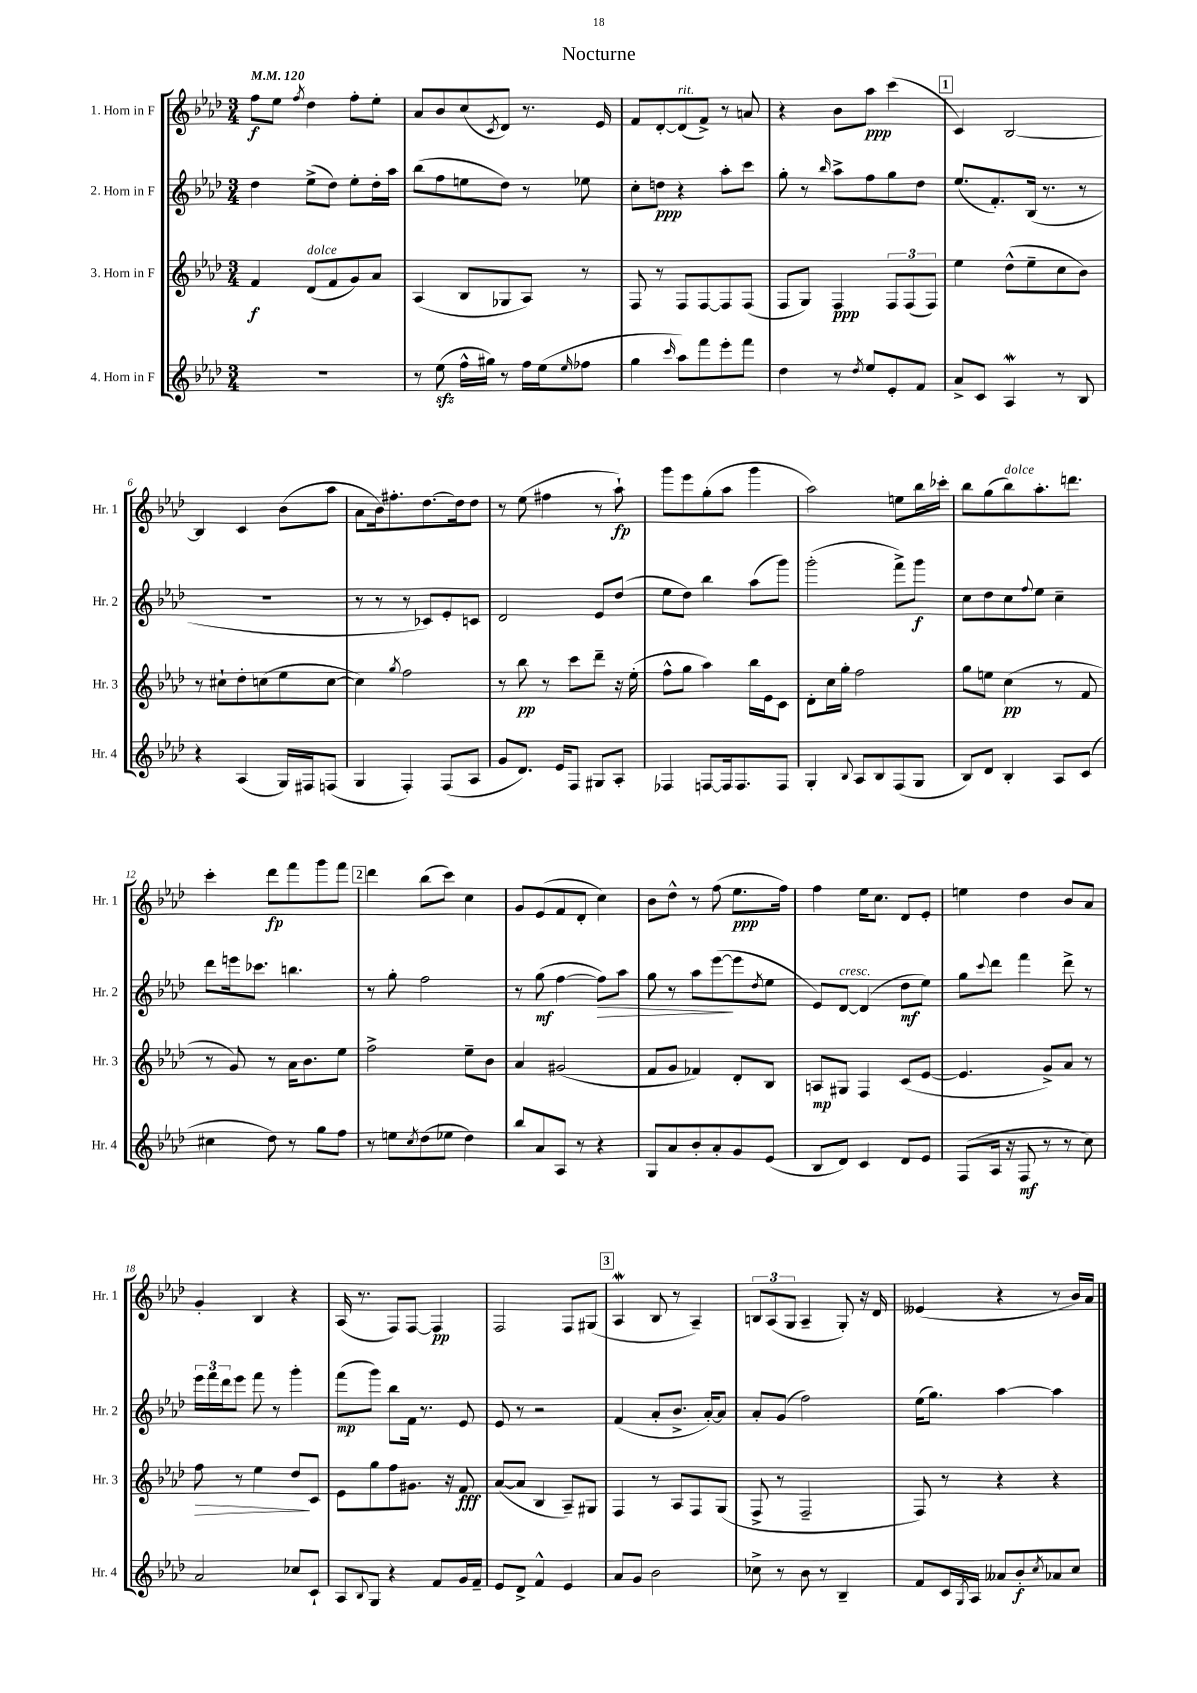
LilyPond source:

\header { title = "Nocturne" }
<<
\new StaffGroup <<
\new Staff = "s0" \with { instrumentName = "1. Horn in F" shortInstrumentName = "Hr. 1" } {
    \clef treble \key aes \major \numericTimeSignature \time 3/4 \tempo 4 = 120
    f''8\f ees''8 \acciaccatura { f''8 } des''4 f''8-. ees''8-. |
    aes'8 bes'8 c''8( \acciaccatura { c'8 } des'8) r8. ees'16 |
    f'8 des'8~-. des'8^\markup { \italic "rit." }( f'8->) r8 a'8 |
    r4 bes'8 aes''8\ppp c'''4( |
    \mark \markup { \box "1" } c'4) bes2~ |
    bes4 c'4 bes'8( aes''8 |
    aes'8 bes'16) fis''8.-. des''8.~ des''16 des''8 |
    r8 ees''8( fis''4 r8 aes''8-!\fp) |
    g'''8 ees'''8 g''8-.( aes''8 g'''4 |
    aes''2) e''8 bes''16 ces'''16-. |
    bes''8 g''8( bes''8^\markup { \italic "dolce" }) aes''8.-. d'''8. |
    c'''4-. des'''8\fp f'''8 g'''8 f'''8 |
    \mark \markup { \box "2" } des'''4 bes''8( c'''8) c''4 |
    g'8 ees'8( f'8 des'8-. c''4) |
    bes'8 des''8-^ r8 f''8( ees''8.\ppp f''16) |
    f''4 ees''16 c''8. des'8 ees'8-. |
    e''4 des''4 bes'8 aes'8 |
    g'4-. bes4 r4 |
    aes16( r8. f8) f8~ f4\pp |
    f2 f8 gis8( |
    \mark \markup { \box "3" } aes4\mordent bes8 r8 aes4--) |
    \tuplet 3/2 { b8 aes8( g8 } aes4-- g8-.) r16 des'16 |
    eeses'4( r4 r8 bes'16) aes'16 \bar "|." |
}
\new Staff = "s1" \with { instrumentName = "2. Horn in F" shortInstrumentName = "Hr. 2" } {
    \clef treble \key aes \major \numericTimeSignature \time 3/4
    des''4 ees''8->( des''8) ees''8-. des''16-. aes''16 |
    bes''8( f''8 e''8 des''8) r8 ees''8 |
    c''8-. d''8\ppp r4 aes''8-. c'''8 |
    g''8-. r8 \grace { bes''16 } aes''8-> f''8 g''8 des''8 |
    \mark \markup { \box "1" } ees''8.( f'8.-.) bes16( r8. r8 |
    R2. |
    r8 r8 r8 ces'8) ees'8-. c'8 |
    des'2 ees'8 des''8( |
    ees''8 des''8) bes''4 aes''8( g'''8) |
    g'''2-.( f'''8->) g'''8\f |
    c''8 des''8 c''8 \appoggiatura { f''8 } ees''8 c''4-- |
    des'''8 e'''16 ces'''8. b''4. |
    \mark \markup { \box "2" } r8 g''8-. f''2 |
    r8 g''8\mf( f''4~ f''8\>) aes''8 |
    g''8 r8 aes''8 ees'''8~\!( ees'''8 \acciaccatura { des''8 } ees''8 |
    ees'8) des'8~^\markup { \italic "cresc." } des'4( des''8\mf ees''8) |
    g''8 \appoggiatura { c'''8 } des'''8 f'''4 des'''8-> r8 |
    \tuplet 3/2 { ees'''16 f'''16 des'''16 } ees'''8 f'''8 r8 g'''4-. |
    f'''8\mp( g'''8) bes''8 f'16 r8. ees'8 |
    ees'8 r8 r2 |
    \mark \markup { \box "3" } f'4( aes'8-. bes'8.-> aes'16~-.) aes'8 |
    aes'8-. g'8( f''2) |
    ees''16( g''8.) aes''4~ aes''4 \bar "|." |
}
\new Staff = "s2" \with { instrumentName = "3. Horn in F" shortInstrumentName = "Hr. 3" } {
    \clef treble \key aes \major \numericTimeSignature \time 3/4
    f'4\f des'8^\markup { \italic "dolce" }( f'8 g'8) aes'8 |
    aes4( bes8 ges8 aes8) r8 |
    f8 r8 f8 f8~ f8 f8( |
    f8 g8) f4\ppp \tuplet 3/2 { f8 f8( f8) } |
    \mark \markup { \box "1" } ees''4 des''8-^( ees''8-- c''8 bes'8) |
    r8 cis''8-! des''8-. c''8( ees''8 c''8~ |
    c''4) \acciaccatura { g''8 } f''2 |
    r8 bes''8\pp r8 c'''8 des'''8-- r16 ees''16-.( |
    f''8-^ g''8 aes''4) bes''16 ees'16 c'8 |
    des'8-. c''16 g''16-. f''2 |
    g''8 e''8 c''4\pp( r8 f'8 |
    r8 g'8) r8 aes'16 bes'8. ees''8 |
    \mark \markup { \box "2" } f''2-> ees''8-- bes'8 |
    aes'4 gis'2( |
    f'8 g'8 fes'4) des'8-. bes8 |
    a8\mp gis8 f4 c'8( ees'8~ |
    ees'4. g'8->) aes'8 r8 |
    f''8\> r8 ees''4 des''8\! c'8 |
    ees'8 g''8 f''8 gis'8. r16 f'8\fff |
    aes'8~( aes'8 bes4 aes8--) gis8 |
    \mark \markup { \box "3" } f4 r8 aes8 f8 g8( |
    f8-> r8 f2-- |
    f8) r8 r4 r4 \bar "|." |
}
\new Staff = "s3" \with { instrumentName = "4. Horn in F" shortInstrumentName = "Hr. 4" } {
    \clef treble \key aes \major \numericTimeSignature \time 3/4
    R2. |
    r8 ees''8\sfz( f''16-^ gis''16) r8 f''16 ees''16( \grace { ees''16 } fes''8 |
    g''4 \grace { c'''16 } aes''8) f'''8 ees'''8-. f'''8 |
    des''4 r8 \acciaccatura { des''8 } ees''8 ees'8-. f'8 |
    \mark \markup { \box "1" } aes'8-> c'8 aes4\mordent r8 bes8 |
    r4 aes4( g16) fis16 f8( |
    g4 f4-.) f8( aes8 |
    g'8 des'8.) ees'16 f8 gis8 aes8-. |
    fes4 f8~ f16 f8. f8 |
    g4-. \appoggiatura { bes8 } aes8 bes8 f8( g8 |
    bes8) des'8 bes4-. aes8 c'8( |
    cis''4 des''8) r8 g''8 f''8 |
    \mark \markup { \box "2" } r8 e''8 \acciaccatura { c''8 } des''8( ees''8 des''4) |
    bes''8 aes'8 aes8 r8 r4 |
    g8 aes'8 bes'8-. aes'8-. g'8 ees'8( |
    bes8 des'8) c'4 des'8 ees'8 |
    f8( aes16 r16 f8\mf r8 r8 c''8) |
    aes'2 ces''8 c'8-! |
    aes8 \appoggiatura { bes8 } g8 r4 f'8 g'16 f'16-- |
    ees'8 des'8-> f'4-^ ees'4 |
    \mark \markup { \box "3" } aes'8 g'8 bes'2 |
    ces''8-> r8 bes'8 r8 bes4-- |
    f'8 c'16 \acciaccatura { g8 } aes16 aeses'8 bes'8-.\f \acciaccatura { c''8 } aes'8 c''8 \bar "|." |
}
>>
>>
